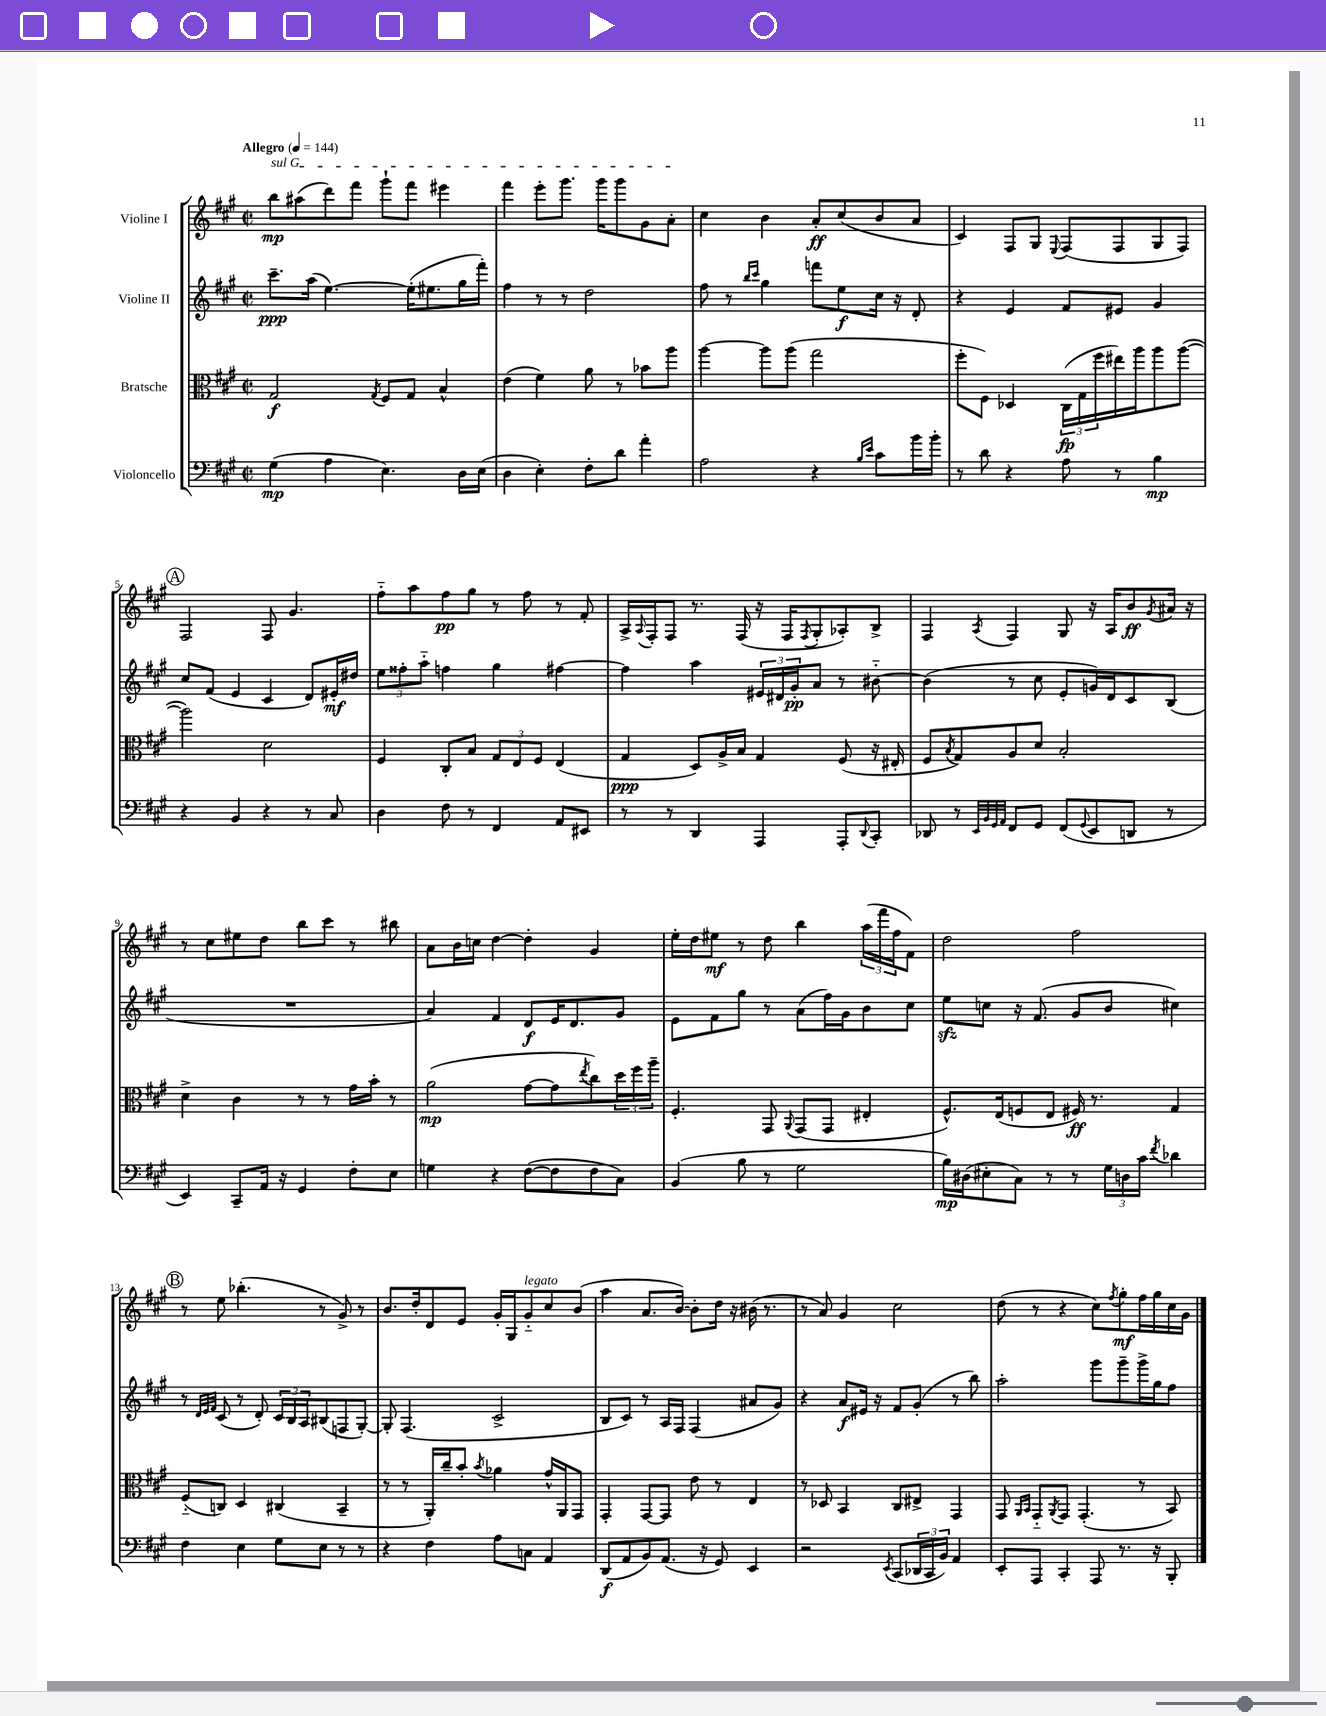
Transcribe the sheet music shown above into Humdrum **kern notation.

**kern	**kern	**kern	**kern
*staff4	*staff3	*staff2	*staff1
*clefF4	*clefC3	*clefG2	*clefG2
*k[f#c#g#]	*k[f#c#g#]	*k[f#c#g#]	*k[f#c#g#]
*M2/2	*M2/2	*M2/2	*M2/2
*met(c|)	*met(c|)	*met(c|)	*met(c|)
*MM144	*MM144	*MM144	*MM144
(4G#	2G#	8.ccc#~	8bb
.	.	.	(8aa#
.	.	(16aa	.
4A	.	[4.ee)	8ddd)
.	.	.	8fff#
.	8qG#	.	.
4.E)	8F#	.	8ggg#`
.	8G#	(16ee']	8fff#
.	.	8.ee#	.
.	4B^^	.	4eee#
16D	.	16gg#	.
(16E	.	16fff#')	.
=	=	=	=
4D	(4e	4ff#	4fff#
4E')	4f#)	8r	8eee'
.	.	8r	8.ggg#
8F#'	8a	2dd	.
.	.	.	16ggg#
8d	8r	.	8ggg#
4a'	8b-	.	8g#
.	8aa	.	8a'
=	=	=	=
2A	[4aa	8ff#	4cc#
.	.	8r	.
.	.	16qqbb	.
.	.	16qqccc#	.
.	8aa]	4gg#	4b
.	(8aa	.	.
4r	2gg#	8fff	8a'
.	.	8ee	(8cc#
16qqB	.	.	.
16qqe	.	.	.
8c#	.	16cc#	8b
.	.	16r	.
16b	.	8d'	8a
16b'	.	.	.
=	=	=	=
8r	8ff#'	4r	4c#)
8d	8F#)	.	.
4r	4D-	4e	8F#
.	.	.	8G#
.	.	.	8qqE
8A	(24C#	8f#	(8F#
.	24G#	.	.
.	24ff#	.	.
8r	16ee#)	8e#	8F#
.	16aa	.	.
4B	8aa	4g#	8G#
.	([8aa	.	8F#)
=	=	=	=
4r	2aa])	8cc#	2F#
.	.	(8f#	.
4BB	.	4e	.
4r	2d	4c#	8F#
.	.	.	4.g#
8r	.	8d)	.
8C#	.	16e#'	.
.	.	16dd#	.
=	=	=	=
4D	4F#	12ee	8ff#'~
.	.	12ff##'	.
.	.	.	8aa
.	.	12aa'~	.
8F#	8C#'	4ff	8ff#
8r	8B	.	8gg#
4FF#	12G#	4gg#	8r
.	12E	.	.
.	.	.	8ff#
.	12F#	.	.
8AA	(4E	[4ff#	8r
8EE#	.	.	8f#'
=	=	=	=
8r	4G#	4ff#]	16A^
.	.	.	8qqA
.	.	.	16F#'
8r	.	.	8F#
4DD	8D)	4aa	8.r
.	16A^	.	.
.	16B	.	(16F#
4AAA	4G#	24e#	16r
.	.	24d#	.
.	.	.	16F#
.	.	24g#'	.
.	.	.	8qF#
.	.	8a	8G#'
8AAA'	(8F#	8r	8A-')
8qqDD	.	.	.
8CC#'	16r	[8b#'~	8B^
.	16E#'	.	.
=	=	=	=
8DD-	8F#	(4b#]	4F#
.	8qB	.	.
8r	8G#)	.	.
32qqEE	.	.	.
32qqBB	.	.	.
32qqGG#	.	.	.
32qqAA	.	.	8qA
8FF#	8A	8r	4F#
8GG#	8d	8cc#	.
(8FF#	2B'	8e'	8G#
8qqGG#	.	.	.
8EE	.	16g)	16r
.	.	16d	16A
8DD	.	8c#	8b
.	.	.	8qg#
8r	.	(8B	16a#
.	.	.	16r
=	=	=	=
4EE)	4d^	1r	8r
.	.	.	8cc#
8CC#~	4c#	.	8ee#
16AA	.	.	8dd
16r	.	.	.
4GG#	8r	.	8bb
.	8r	.	8ccc#
8F#'	16g#	.	8r
.	16b'	.	.
8E	8r	.	8bb#
=	=	=	=
4G	(2a	4a)	8a
.	.	.	16b
.	.	.	16cc
4r	.	4f#	[4dd
([8F#	[8g#	8d	4dd']
8F#]	8g#]	16e	.
.	.	8.d	.
.	8qee	.	.
8F#	8cc#)	.	4g#
8C#)	24dd	8g#	.
.	24ff#	.	.
.	24aa~	.	.
=	=	=	=
(4BB	4.F#'	8e	16ee'
.	.	.	16dd
.	.	8f#	8ee#
8B	.	8gg#	8r
8r	8GG#	8r	8dd
.	8qqAA	.	.
2G#	(8GG#	(8a	4bb
.	8GG#	16ff#)	.
.	.	16g#	.
.	4E#'	8b	(24aa
.	.	.	24fff#
.	.	.	24ff#
.	.	8cc#	8f#)
=	=	=	=
16B)	8.F#^^)	8ee	2dd
(16D#	.	.	.
8E#'	.	8cc	.
.	(16E	.	.
8C#)	8F	16r	.
.	.	(8.f#	.
8r	8E	.	.
8r	16F#)	8g#	2ff#
.	8.r	.	.
24G#	.	8b	.
24D	.	.	.
24c#	.	.	.
8qf#	.	.	.
4d-	4G#	4cc#)	.
=	=	=	=
4F#	(8F#'~	8r	8r
.	.	32qqd	.
.	.	32qqe	.
.	.	32qqf#	.
.	8C)	(8c#	8ee
4E	4D	8r	(4.bb-'
.	.	8d')	.
8G#	(4C#	24c#	.
.	.	24B	.
.	.	24A	.
8E	.	(8B#	8r
8r	4BB~	8F	8g#^)
8r	.	[8G#')	8r
=	=	=	=
4r	8r	8G#']	8.b
.	8r	(4.F#	.
.	.	.	16dd'
4F#	16AA')	.	8d
.	16cc#~	.	.
.	8b'	.	8e
.	8qb	.	.
8A	4a-	2c#^	16g#'
.	.	.	16G#
8C	.	.	8g#'~
4AA	16g#^^	.	8cc#
.	16AA	.	.
.	8GG#	.	(8b
=	=	=	=
(8DD	4GG#'	8B	4aa
8AA	.	8c#)	.
8BB)	[8GG#	8r	8.a
(8.AA	8GG#]	16A	.
.	.	16F#	[16b)
.	8e	(4F#	8b']
16r	.	.	.
8GG#)	8r	.	16dd
.	.	.	16r
4EE	4E	8a#	(16b#
.	.	.	8.r
.	.	8g#)	.
=	=	=	=
2r	8r	4r	8r
.	8D-	.	8a)
.	4BB	8a	4g#
.	.	16e#	.
.	.	16r	.
8qEE	.	.	.
(8CC#	8C#	8f#	2cc#
24DD-	8E#^	(8g#'	.
24CC#	.	.	.
24BB)	.	.	.
4AA	4GG#	8r	.
.	.	8bb)	.
=	=	=	=
8EE'	8GG#	2aa'	(8dd
.	16qqAA	.	.
.	16qqBB	.	.
8AAA	8GG#'~	.	8r
.	8qAA	.	.
4CC#'	8GG#	.	4r
.	(4.GG#'	.	.
8AAA	.	8ggg#	8cc#)
.	.	.	8qff#
8.r	.	8ggg#~	8gg#'
.	8r	16ggg#^	16ff#
16r	.	16gg#	16gg#
8BBB'	8BB)	8ff#	16cc#
.	.	.	16g#
==	==	==	==
*-	*-	*-	*-
